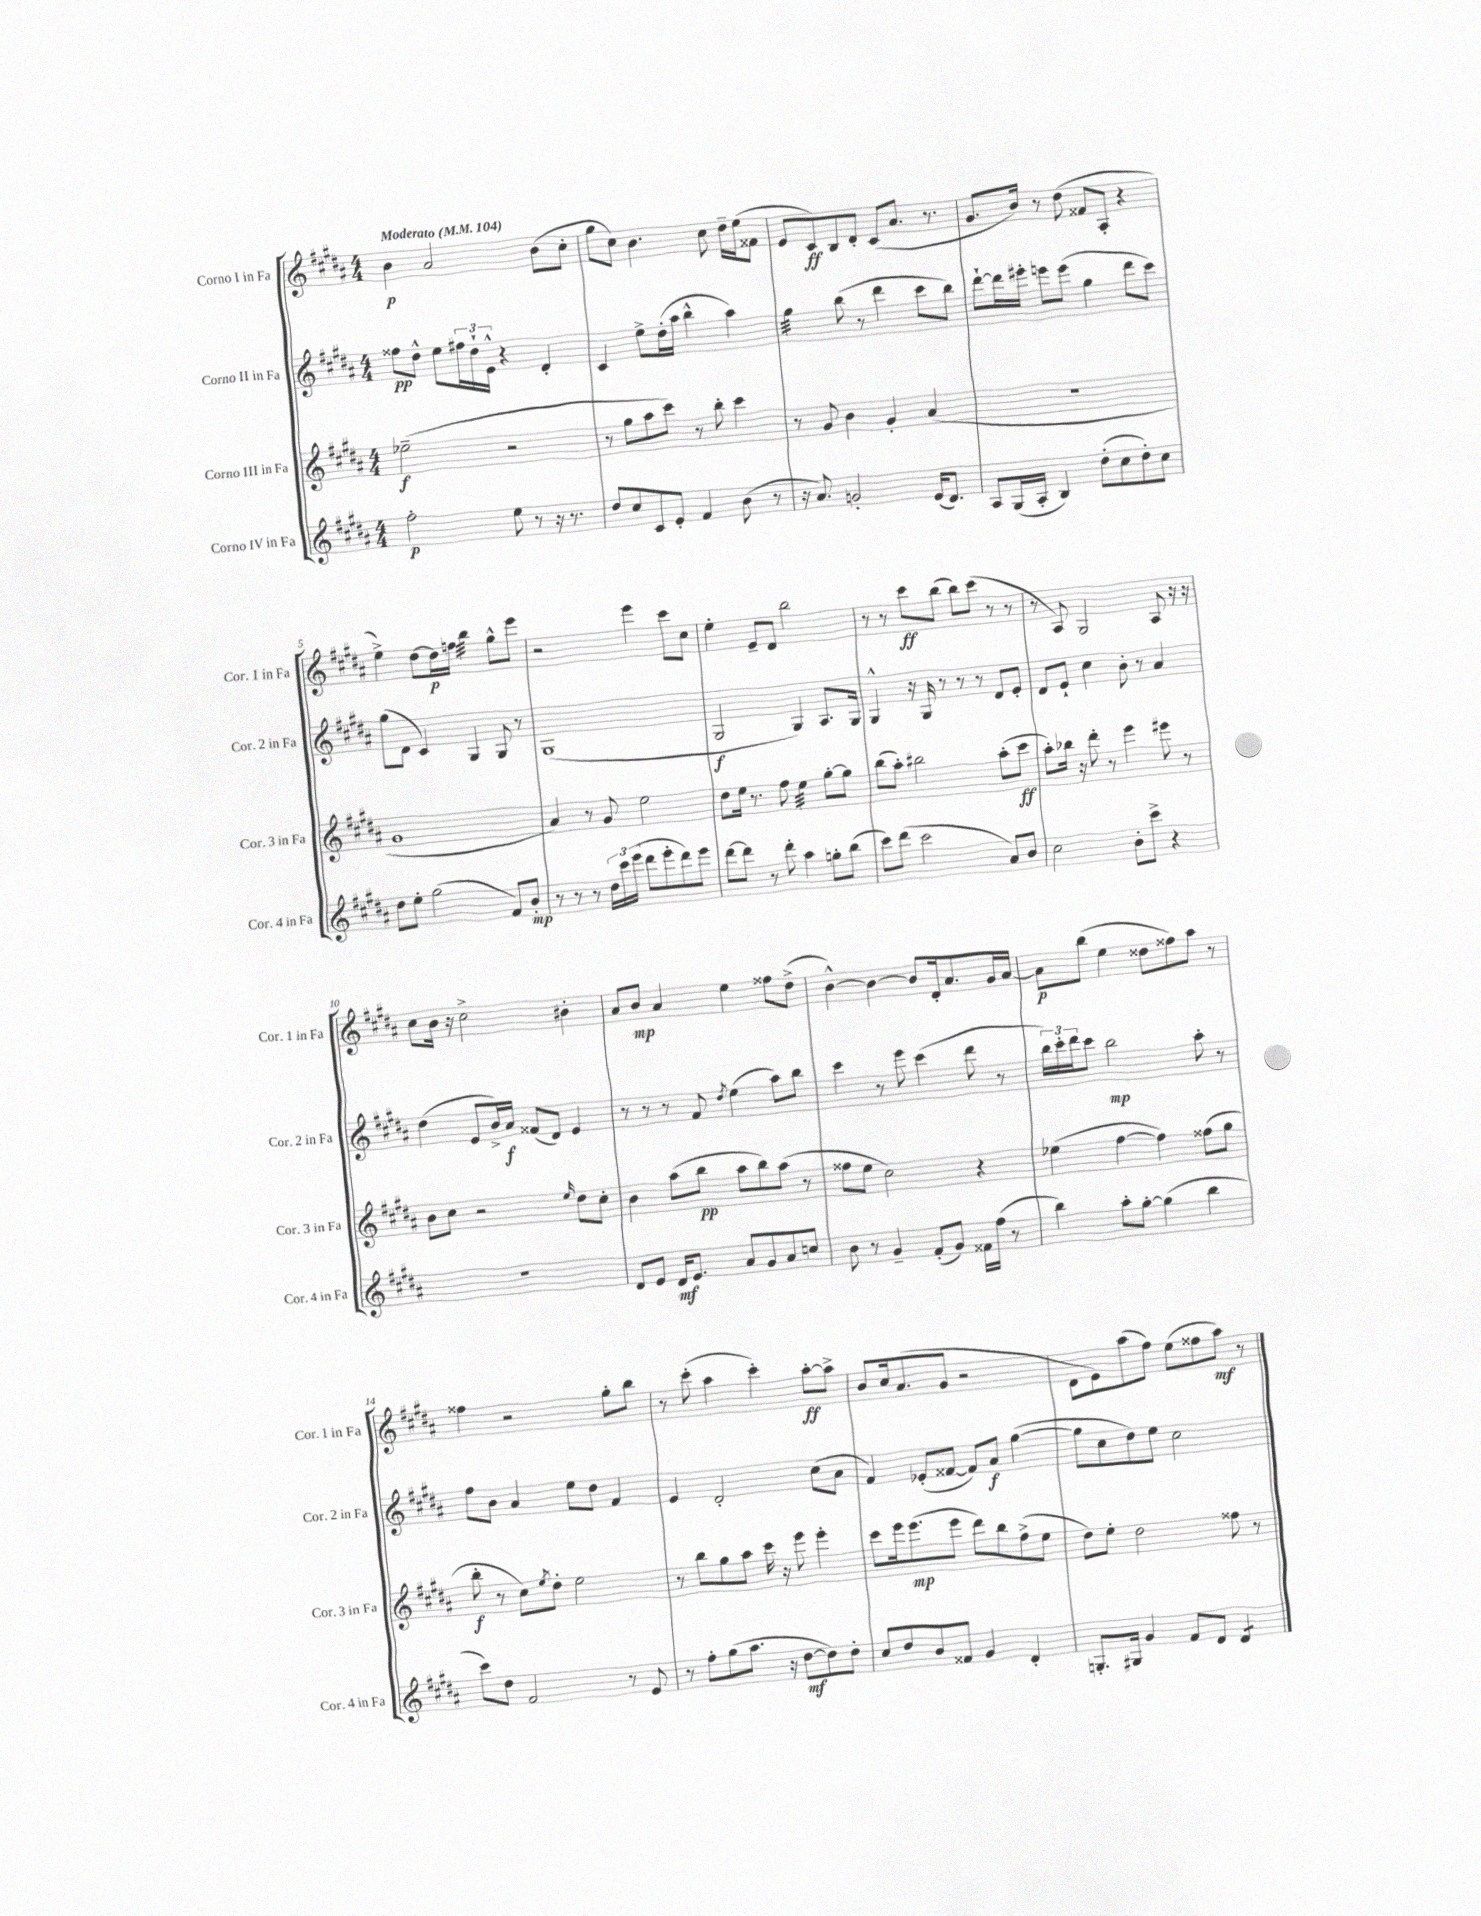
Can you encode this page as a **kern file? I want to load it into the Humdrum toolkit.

**kern	**dynam	**kern	**dynam	**kern	**dynam	**kern	**dynam
*part4	*part4	*part3	*part3	*part2	*part2	*part1	*part1
*staff4	*staff4	*staff3	*staff3	*staff2	*staff2	*staff1	*staff1
*I"Corno IV in Fa	*	*I"Corno III in Fa	*	*I"Corno II in Fa	*	*I"Corno I in Fa	*
*I'Cor. 4 in Fa	*	*I'Cor. 3 in Fa	*	*I'Cor. 2 in Fa	*	*I'Cor. 1 in Fa	*
*clefG2	*	*clefG2	*	*clefG2	*	*clefG2	*
*k[f#c#g#d#a#]	*	*k[f#c#g#d#a#]	*	*k[f#c#g#d#a#]	*	*k[f#c#g#d#a#]	*
*M4/4	*	*M4/4	*	*M4/4	*	*M4/4	*
*MM104	*	*MM104	*	*MM104	*	*MM104	*
=1	=1	=1	=1	=1	=1	=1	=1
!	!	!	!	!	!	!LO:TX:a:B:t=Moderato	!
2ff#'\	p	(2ee-X~\	f	8ff##X\L	pp	4b\	p
.	.	.	.	8dd#^^\J	.	.	.
.	.	.	.	8ee\L	.	2a#/	.
.	.	.	.	24ff#X\L	.	.	.
.	.	.	.	24dd#`\	.	.	.
.	.	.	.	24e^^\JJ	.	.	.
8ee\	.	2r	.	4r	.	.	.
8r	.	.	.	.	.	.	.
16r	.	.	.	4d#'/	.	(8b\L	.
8.r	.	.	.	.	.	.	.
.	.	.	.	.	.	8cc#'\J	.
=2	=2	=2	=2	=2	=2	=2	=2
8dd#/L	.	8r	.	4c#/	.	8gg#\L	.
8cc#/	.	8gg#\L	.	.	.	8cc#\J)	.
8c#/	.	8aa#\	.	8ee^\L	.	4.b\	.
8e'/J	.	8ccc#\J)	.	(16dd#'\L	.	.	.
.	.	.	.	16aa#\JJ	.	.	.
4f#/	.	8r	.	4bb^^\	.	.	.
.	.	8bb'\	.	.	.	8cc#\	.
(8b\	.	4ccc#\	.	4aa#\)	.	16dd#~\LL	.
.	.	.	.	.	.	(16ee\J	.
8r	.	.	.	.	.	8f##X\J	.
=3	=3	=3	=3	=3	=3	=3	=3
*	*	*	*	*tremolo	*	*	*
16r	.	8r	.	32gg#\LLL	.	8e/L	.
.	.	.	.	32gg#\	.	.	.
8.a#/)	.	.	.	32gg#\	.	.	.
.	.	.	.	32gg#\	.	.	.
.	.	8g#/	.	32gg#\	.	8c#/)	ff
.	.	.	.	32gg#\	.	.	.
.	.	.	.	32gg#\	.	.	.
.	.	.	.	32gg#\JJJ	.	.	.
*	*	*	*	*Xtremolo	*	*	*
2gn'/	.	4b\	.	(8bb\	.	8B/	.
.	.	.	.	8r	.	8d#'/J	.
.	.	4g#'/	.	4ddd#\	.	(8c#/L	.
.	.	.	.	.	.	8.a#/J	.
(16e/KL	.	(4a#/	.	8ccc#\L	.	.	.
8.d#/J)	.	.	.	.	.	8.r	.
.	.	.	.	8bb\J)	.	.	.
=4	=4	=4	=4	=4	=4	=4	=4
8A#/L	.	1r	.	[8ddd#`\L	.	8.g#/L	.
(16G#/L	.	.	.	16ddd#\L]	.	.	.
16A#'/JJ	.	.	.	16eee#X'\JJ	.	16b/Jk)	.
4B/)	.	.	.	8eeen\L	.	8r	.
.	.	.	.	(8eee\J	.	(8dd#\	.
(8dd#'\L	.	.	.	4gg#\	.	8f##X/L	.
8cc#\	.	.	.	.	.	8A#'/J	.
8dd#'\)	.	.	.	8ddd#\L	.	4r	.
8cc#\J	.	.	.	8ccc#\J)	.	.	.
!!LO:LB:g=z
=5	=5	=5	=5	=5	=5	=5	=5
8dd#\L	.	1g#	.	(8gg#\L	.	4ee^\)	.
8ee'\J	.	.	.	8d#\J	.	.	.
(2gg#\	.	.	.	4c#/)	.	[8dd#\L	.
.	.	.	.	.	.	16dd#\L]	p
.	.	.	.	.	.	16ffn\JJ	.
*	*	*	*	*	*	*tremolo	*
.	.	.	.	4G#/	.	32bb\LLL	.
.	.	.	.	.	.	32bb\	.
.	.	.	.	.	.	32bb\	.
.	.	.	.	.	.	32bb\	.
.	.	.	.	.	.	32bb\	.
.	.	.	.	.	.	32bb\	.
.	.	.	.	.	.	32bb\	.
.	.	.	.	.	.	32bb\JJJ	.
*	*	*	*	*	*	*Xtremolo	*
8f#/L)	.	.	.	8G#/	.	8gg#^^\L	.
8b'/J	mp	.	.	8r	.	8eee\J	.
=6	=6	=6	=6	=6	=6	=6	=6
8r	.	4a#/)	.	(1G#	.	2r	.
8r	.	.	.	.	.	.	.
8r	.	8r	.	.	.	.	.
24dd#\LL	.	8g#/	.	.	.	.	.
24ccc#\	.	.	.	.	.	.	.
(24eee\JJ	.	.	.	.	.	.	.
8ddd#\L	.	2ee\	.	.	.	4eee\	.
8eee'\	.	.	.	.	.	.	.
8ddd#\)	.	.	.	.	.	8ccc#\L	.
8eee\J	.	.	.	.	.	8cc#\J	.
=7	=7	=7	=7	=7	=7	=7	=7
[8ddd#\L	.	8dd#\L	.	2G#/	f	4ee'\	.
8ddd#\J]	.	16ee\Jk	.	.	.	.	.
.	.	8.r	.	.	.	.	.
8r	.	.	.	.	.	8e~/L	.
8ddd#'\	.	8ff#\	.	.	.	8d#/J	.
*	*	*tremolo	*	*	*	*	*
4aa#\	.	32ee\LLL	.	4G#/)	.	2bb\	.
.	.	32ee\	.	.	.	.	.
.	.	32ee\	.	.	.	.	.
.	.	32ee\	.	.	.	.	.
.	.	32ee\	.	.	.	.	.
.	.	32ee\	.	.	.	.	.
.	.	32ee\	.	.	.	.	.
.	.	32ee\JJJ	.	.	.	.	.
*	*	*Xtremolo	*	*	*	*	*
8ggn'\L	.	[8gg#'\L	.	8.A#/L	.	.	.
(8bb\J	.	8gg#\J]	.	.	.	.	.
.	.	.	.	16G#/Jk	.	.	.
=8	=8	=8	=8	=8	=8	=8	=8
8ccc#\L)	.	(8bb\L	.	4G#^^/	.	8r	.
(8ddd#\J	.	8aa#'\J)	.	.	.	8r	.
2ccc#\	.	2bb#X\	.	16r	.	8ccc#\L	ff
.	.	.	.	16G#/	.	.	.
.	.	.	.	8r	.	(8bb\J	.
.	.	.	.	8r	.	8bb\L)	.
.	.	.	.	8r	.	(8ccc#\J	.
8a#/L)	.	(8aa#'\L	.	8d#/L	.	8r	.
8b/J	.	8ccc#\J	ff	8e'/J	.	8r	.
=9	=9	=9	=9	=9	=9	=9	=9
2cc#\	.	8aa#'\L)	.	8d#/L	.	8r	.
.	.	16bb-X\Jk	.	8e`/J	.	8A#/)	.
.	.	16r	.	.	.	.	.
.	.	8ddd#'\	.	4cc#\	.	2G#/	.
.	.	8r	.	.	.	.	.
8b'\L	.	4eee\	.	8b'\	.	.	.
8ccc#^\J	.	.	.	8r	.	.	.
4r	.	8eee#X\	.	4a#/	.	8A#/	.
.	.	8r	.	.	.	16r	.
.	.	.	.	.	.	16r	.
!!LO:LB:g=z
=10	=10	=10	=10	=10	=10	=10	=10
1r	.	8b\L	.	(4dd#\	.	8cc#\L	.
.	.	8cc#\J	.	.	.	16b\Jk	.
.	.	.	.	.	.	16r	.
.	.	2r	.	8e/L	.	2cc#^\	.
.	.	.	.	16b^/L)	.	.	.
.	.	.	.	16a#/JJ	f	.	.
.	.	.	.	(8f##X/L	.	.	.
.	.	.	.	8d#/J)	.	.	.
.	.	16qqee/	.	.	.	.	.
.	.	8dd#\L	.	4e/	.	4b#X'\	.
.	.	8cc#'\J	.	.	.	.	.
=11	=11	=11	=11	=11	=11	=11	=11
8d#/L	.	4b\	.	8r	.	8a#/L	.
8e/J	.	.	.	8r	.	8b/J	mp
16d#/KL	mf	(8aa#\L	.	8r	.	4a#/	.
8.e/J	.	.	.	.	.	.	.
.	.	8bb\J	pp	8f#/	.	.	.
.	.	.	.	8qdd#/	.	.	.
8a#/L	.	8aa#\L	.	(4ee\	.	4ee\	.
8g#/	.	8bb\)	.	.	.	.	.
8a#/	.	(8aa#\J	.	8aa#\L)	.	8ff##X\L	.
8ccn/J	.	8r	.	8bb\J	.	(8dd#^\J	.
=12	=12	=12	=12	=12	=12	=12	=12
8b\	.	8ff##X\L	.	4ccc#\	.	[4b^^\)	.
8r	.	8ee\J	.	.	.	.	.
4g#~/	.	2cc#\)	.	8r	.	4b\_	.
.	.	.	.	8eee\	.	.	.
(8f#'/L	.	.	.	(4ccc#\	.	8b/L]	.
8g#/J)	.	.	.	.	.	16d#'/k	.
.	.	.	.	.	.	8.a#/	.
16f##X\LL	.	4r	.	8ddd#\	.	.	.
(16ff#\JJ	.	.	.	.	.	.	.
8r	.	.	.	8r	.	16g#/L	.
.	.	.	.	.	.	[16a#/JJ	.
=13	=13	=13	=13	=13	=13	=13	=13
4bb\)	.	(4ee-X\	.	24bb\LL)	.	8a#\L]	p
.	.	.	.	24ccc#'\	.	.	.
.	.	.	.	24ddd#\J	.	.	.
.	.	.	.	8ccc#\J	.	(8bb\J	.
8aa#'\L	.	[4ff#\	.	2bb\	mp	4ee\	.
[8gg#'\J	.	.	.	.	.	.	.
(4gg#\]	.	4ff#\])	.	.	.	8dd##X\L	.
.	.	.	.	.	.	8ff##X\)	.
4bb\	.	(8ff##X\L	.	8aa#'\	.	8aa#\J	.
.	.	8gg#\J	.	8r	.	8r	.
!!LO:LB:g=z
=14	=14	=14	=14	=14	=14	=14	=14
8ccc#\L)	.	8bb'\	f	8ff#\L	.	4ff##X\	.
8dd#\J	.	8r	.	8b\J	.	.	.
2f#/	.	8cc#\L)	.	4a#/	.	2r	.
.	.	8qee/	.	.	.	.	.
.	.	8dd#'\J	.	.	.	.	.
.	.	2ee\	.	8ee\L	.	.	.
.	.	.	.	8dd#\J	.	.	.
8r	.	.	.	4f#/	.	8gg#'\L	.
8e/	.	.	.	.	.	8bb\J	.
=15	=15	=15	=15	=15	=15	=15	=15
8r	.	8r	.	4e/	.	8r	.
8ff#'\L	.	8bb\L	.	.	.	(8ccc#'\	.
(8gg#\	.	8gg#\	.	2d#'/	.	4aa#\	.
8.aa#\J	.	8aa#\J	.	.	.	.	.
.	.	16ccc#\	.	.	.	4ccc#'\)	.
16r	.	16r	.	.	.	.	.
[8dd#\L	mf	8eee\	.	.	.	.	.
8dd#\])	.	4eee'\	.	(8cc#\L	.	[8aa#'\L	ff
8dd#'\J	.	.	.	8a#\J	.	8aa#^\J]	.
=16	=16	=16	=16	=16	=16	=16	=16
8cc#/L	.	8ccc#\L	.	4f#/)	.	8b/L	.
8dd#/	.	16eee\k	.	.	.	16cc#/k	.
.	.	(8.eee\	mp	.	.	(8.a#/	.
8b/	.	.	.	(8e-X'/L	.	.	.
8f##X/J	.	8eee\J	.	[8f##X/J	.	8g#/J	.
4g#/	.	8ddd#\L)	.	8f##/L])	.	2r	.
.	.	8bb\	.	8a#/J	f	.	.
4d#'/	.	(8ff#^\	.	([4gg#\	.	.	.
.	.	8ee\J	.	.	.	.	.
=17	=17	=17	=17	=17	=17	=17	=17
8.Gn'/L	.	8dd#\L)	.	8gg#\L]	.	8d#\L	.
.	.	8ee'\J	.	8cc#\	.	8e\)	.
16G#X/Jk	.	.	.	.	.	.	.
4g#/	.	2dd#\	.	8dd#\)	.	(8aa#\	.
.	.	.	.	8ee\J	.	8ff#\J)	.
8f#/L	.	.	.	2cc#\	.	(8ee\L	.
8d#/J	.	.	.	.	.	8ff##X\	.
*tremolo	*	*	*	*	*	*	*
8d#/L	.	8ff##X\	.	.	.	8aa#\J)	mf
8d#/J	.	8r	.	.	.	8r	.
*Xtremolo	*	*	*	*	*	*	*
==	==	==	==	==	==	==	==
*-	*-	*-	*-	*-	*-	*-	*-
